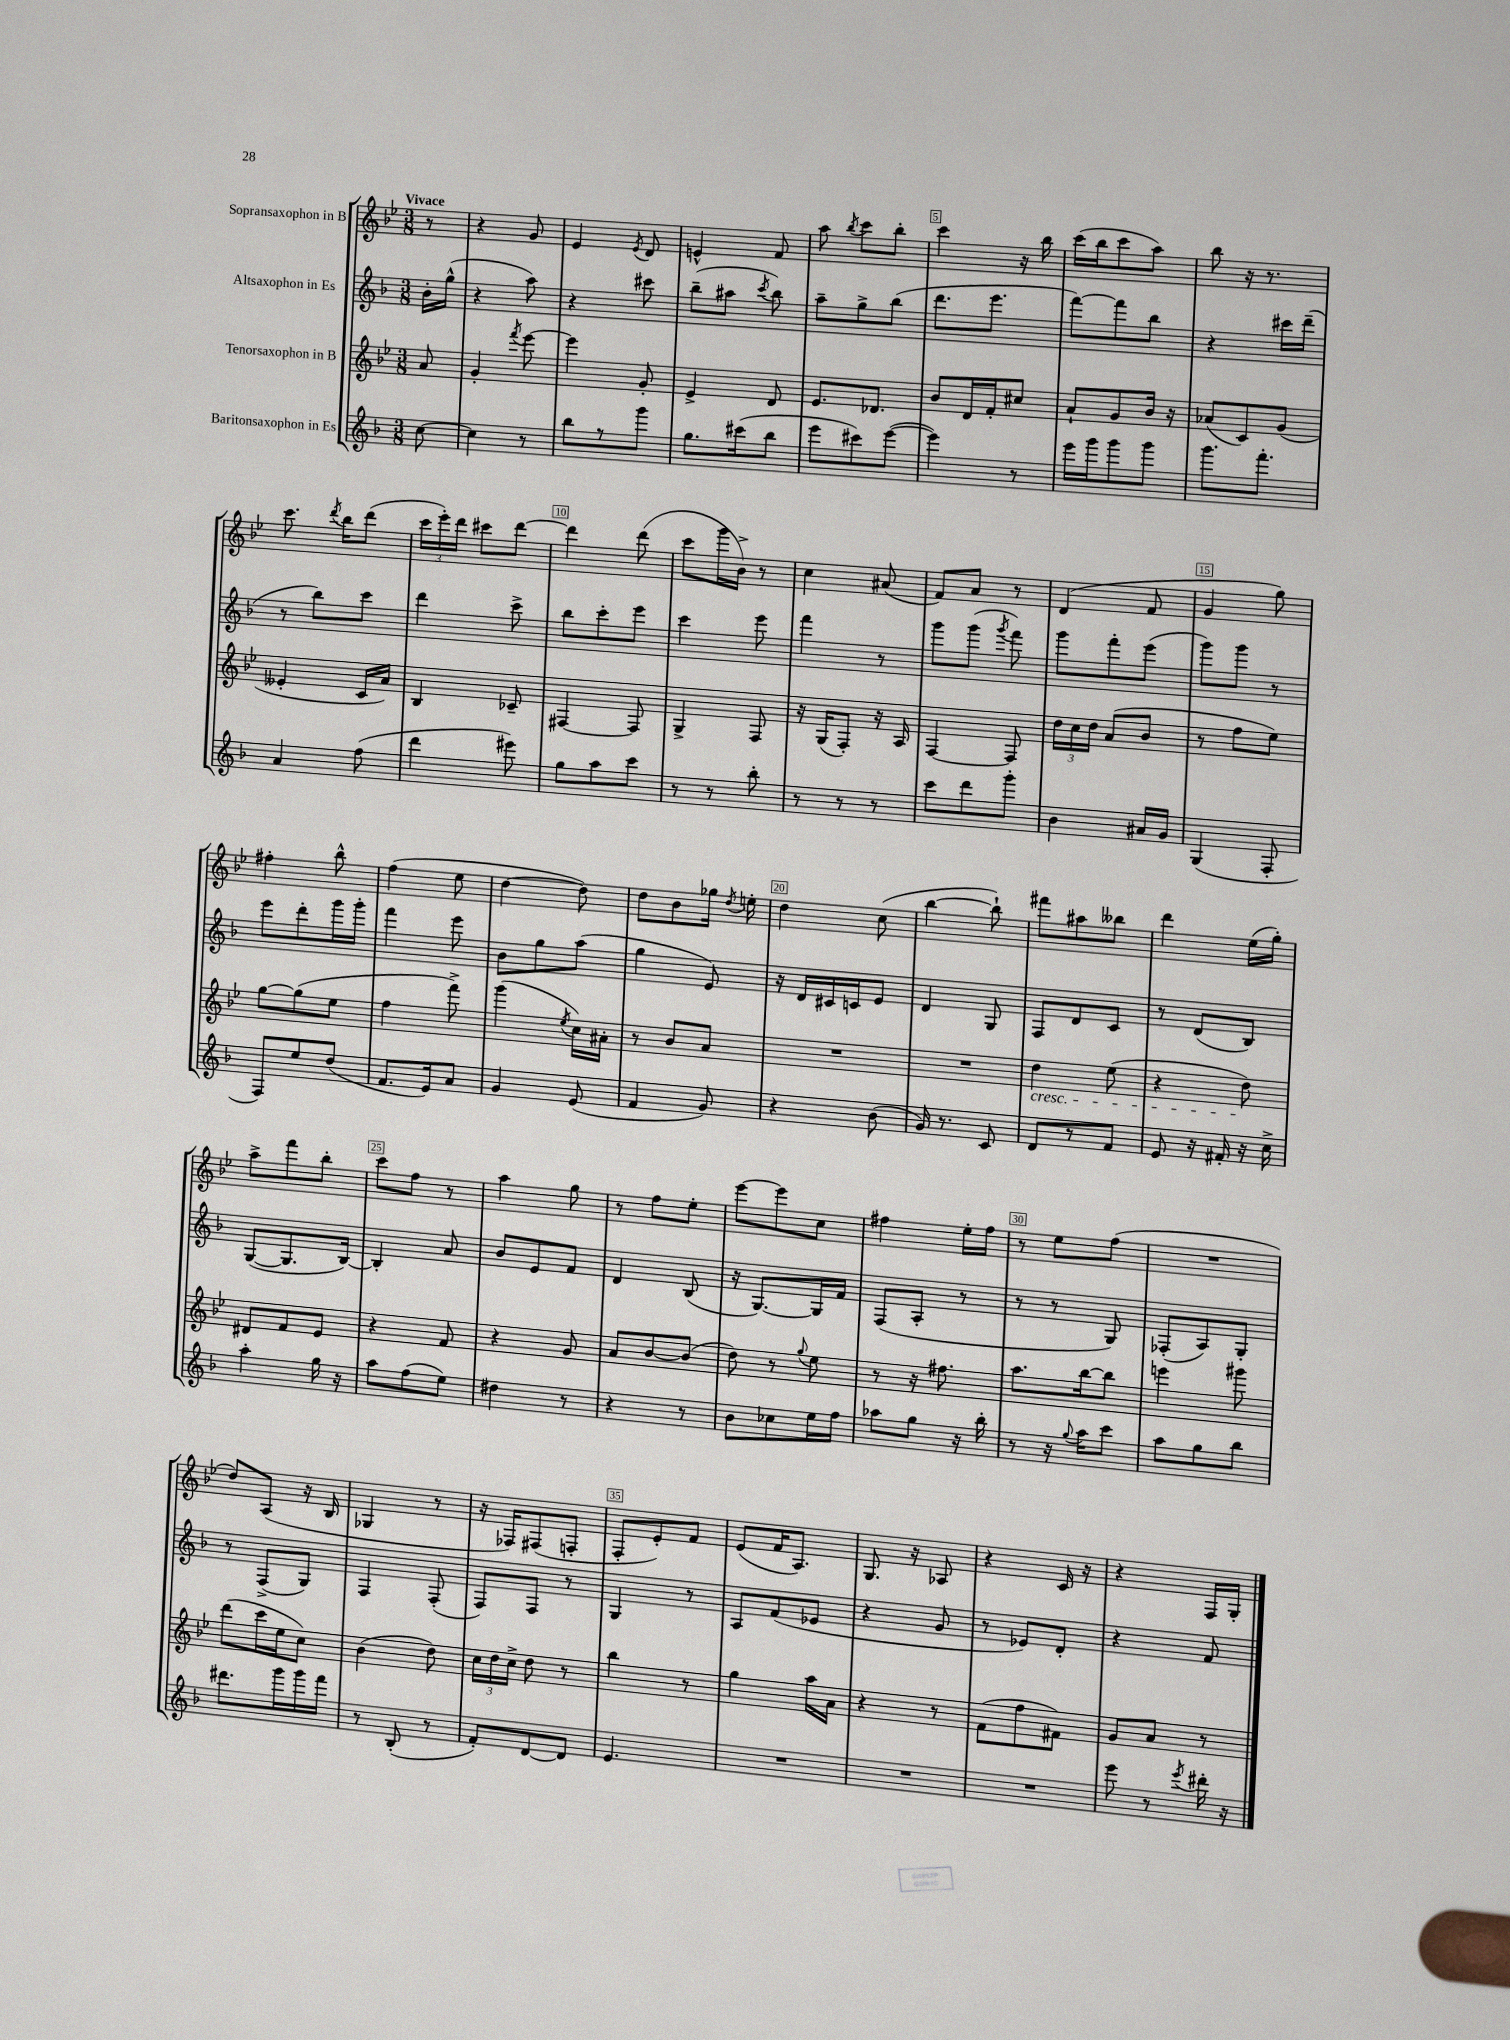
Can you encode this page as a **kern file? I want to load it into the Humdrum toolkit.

**kern	**kern	**kern	**kern
*part4	*part3	*part2	*part1
*staff4	*staff3	*staff2	*staff1
*I"Baritonsaxophon in Es	*I"Tenorsaxophon in B	*I"Altsaxophon in Es	*I"Sopransaxophon in B
*clefG2	*clefG2	*clefG2	*clefG2
*k[b-]	*k[b-e-]	*k[b-]	*k[b-e-]
*M3/8	*M3/8	*M3/8	*M3/8
=	=	=	=
!	!	!	!LO:TX:a:B:t=Vivace
[8cc\	8a/	16b-'\LL	8r
.	.	(16gg^^\JJ	.
=1	=1	=1	=1
4cc\]	4g'/	4r	4r
.	8qfff/	.	.
8r	[8eee-\	8aa\)	8g/
=2	=2	=2	=2
8bb-\L	4eee-\]	4r	4e-/
8r	.	.	.
.	.	.	8qe-/
8ggg\J	8g'/	8ccc#X\	8d/
=3	=3	=3	=3
8.gg\L	4e-^/	(8bb-~\L	4en^^/
.	.	8aa#X\J	.
(16ccc#X\k	.	.	.
.	.	8qccc/	.
8bb-\J	8d/	8bb-\)	8f/
=4	=4	=4	=4
8eee\L	8.e-/L	8aa~\L	8aa\
.	.	.	8qbb-/
8ccc#X\)	.	8gg^\	8ccc\L
.	8.d-X/J	.	.
([8eee\J	.	(8bb-\J	8bb-'\J
=5	=5	=5	=5
4eee\])	8b-/L	8.ddd\L	4ccc\
.	16d/L	.	.
.	16f'/J	8.eee\J	.
8r	8cc#X/J	.	16r
.	.	.	16bb-\
=6	=6	=6	=6
16eee\LL	8a`/L	[8fff\L)	(16ccc\LL
16ggg\J	.	.	16bb-\J
8ggg\	8g/	8fff\]	8ccc\
8ggg\J	16b-/Jk	8bb-\J	8aa\J)
.	16r	.	.
=7	=7	=7	=7
8.ggg\L	(8a-X/L	4r	8bb-\
.	8c/)	.	16r
8.fff'\J	.	.	8.r
.	(8g/J	16ccc#X\LL	.
.	.	(16ddd~\JJ	.
!!LO:LB:g=z
=8	=8	=8	=8
4a/	4e--X'/	8r	8.ccc\
.	.	8bb-\L)	.
.	.	.	8qddd/
.	.	.	16bb-\KL
(8ff\	16c/LL	8ccc\J	(8ddd\J
.	16a/JJ)	.	.
=9	=9	=9	=9
4ddd\	4B-/	4ddd\	24ccc\LL
.	.	.	24eee-'\)
.	.	.	24ddd\JJ
.	.	.	8ccc#X\L
8eee#X\)	8c-X~/	8ccc^\	[8ddd\J
=10	=10	=10	=10
8gg\L	[4F#X/	8bb-\L	4ddd\]
8aa\	.	8ccc'\	.
8ccc\J	8F#/]	8eee\J	(8ddd\
=11	=11	=11	=11
8r	4G^/	4ccc\	8ccc\L
8r	.	.	16ggg\L
.	.	.	16b-^\JJ)
8bb-'\	8F/	8eee\	8r
=12	=12	=12	=12
8r	16r	4fff\	4cc\
.	(16G/KL	.	.
8r	8F'/J)	.	.
8r	16r	8r	(8a#X/
.	16A/	.	.
=13	=13	=13	=13
8ccc\L	[4F/	8ggg\L	8f/L)
8ddd\	.	(8ggg\J	8a/J
.	.	8qggg/	.
8ggg'\J	8F/]	8fff\)	8r
=14	=14	=14	=14
4b-\	24dd\LL	8ggg\L	(4d/
.	24cc\	.	.
.	24dd\JJ	.	.
.	(8a/L	8fff'\	.
16a#X/LL	8b-/J	(8eee\J	8f/
16g/JJ	.	.	.
=15	=15	=15	=15
(4G/	8r	8ggg\L)	4g/
.	8ff\L	8ggg\J	.
8F'/	8ee-\J)	8r	8gg\)
!!LO:LB:g=z
=16	=16	=16	=16
8F/L)	[8gg\L	8eee\L	4ff#X'\
8ee/	(8gg\]	8ddd'\	.
(8dd/J	8ee-\J	16ggg\L	8bb-^^\
.	.	16ggg'\JJ	.
=17	=17	=17	=17
8.f/L	4ff\	4fff\	(4ff\
16e/k)	.	.	.
8a/J	8fff^\)	8eee\	8ee-\
=18	=18	=18	=18
4g/	(4ggg\	8b-\L	[4dd\
.	.	8gg\	.
.	8qee-/	.	.
(8e/	16cc\LL)	(8aa\J	8dd\])
.	16a#X'\JJ	.	.
=19	=19	=19	=19
4f/	8r	4gg\	8dd\L
.	8b-/L	.	8b-\
8g/)	8a/J	8e/)	16gg-X\Jk
.	.	.	8qdd/
.	.	.	16een'\
=20	=20	=20	=20
4r	4.r	16r	4dd\
.	.	16d/LL	.
.	.	16c#X/	.
.	.	16cn/J	.
(8b-\	.	8e/J	(8cc\
=21	=21	=21	=21
16g/)	4.r	4d/	[4bb-\
8.r	.	.	.
8c/	.	8G/	8bb-`\])
=22	=22	=22	=22
!	!LO:TX:b:i:t=cresc.	!	!
8d/L	4dd\	8F/L	8fff#X\L
8r	.	8d/	8aa#X\
8f/J	(8ee-\	8c/J	8bb--X\J
=23	=23	=23	=23
8e/	4r	8r	4ddd\
16r	.	(8d/L	.
16f#X'/	.	.	.
16r	8dd\)	8B-/J)	(16ee-\LL
16cc^\	.	.	16gg'\JJ)
!!LO:LB:g=z
=24	=24	=24	=24
4aa'\	8d#X/L	([8G/L	8aa^\L
.	8f/	8.G/]	8fff\
16gg\	8e-/J	.	8bb-'\J
16r	.	[16B-/Jk)	.
=25	=25	=25	=25
8aa\L	4r	4B-'/]	8ccc\L
(8ff\	.	.	8ff\J
8ee\J)	8f/	8a/	8r
=26	=26	=26	=26
4dd#X\	4r	8b-/L	4aa\
.	.	8e/	.
8r	8g/	8f/J	8gg\
=27	=27	=27	=27
4r	8a/L	4d/	8r
.	[8b-/	.	8ff\L
8r	(8b-/J]	(8B-/	8ee-'\J
=28	=28	=28	=28
8b-\L	8dd\)	16r	[8eee-\L
.	.	[8.G/L)	.
8cc-X\	8r	.	8eee-\]
.	8qqgg/	.	.
16ee\L	8ee-\	16G/L]	8cc\J
16ff\JJ	.	16f/JJ	.
=29	=29	=29	=29
8aa-X\L	8r	(8F/L	4ff#X\
8gg\J	16r	8A'/J	.
.	8.ff#X\	.	.
16r	.	8r	16ee-'\LL
16bb-'\	.	.	16ff#\JJ
=30	=30	=30	=30
8r	8.aa\L	8r	8r
16r	.	8r	8ee-\L
8qqgg/	.	.	.
16aa\KL	[16bb-\k	.	.
8ccc\J	8bb-\J]	8G/)	(8ff\J
=31	=31	=31	=31
8aa\L	4eeen\	(8F-X'/L	4.r
8gg\	.	8A/)	.
8bb-\J	8ggg#X\	8G'/J	.
!!LO:LB:g=z
=32	=32	=32	=32
8.ddd#X\L	(8ddd\L	8r	8dd/L)
.	16ccc\L	(8F^/L	(8A/J
16ggg\L	16ee-\J	.	.
16ggg\	8cc\J)	8G/J)	16r
16fff\JJ	.	.	16B-/
=33	=33	=33	=33
8r	(4b-\	4F/	4G-X/
(8B-'/	.	.	.
8r	8dd\)	(8F'/	8r
=34	=34	=34	=34
8f'/L)	24cc\LL	8F/L)	16r
.	24dd\	.	.
.	.	.	16F-X/KL)
.	24cc^\JJ	.	.
[8d/	8dd\	8F/J	(8F#X/
8d/J]	8r	8r	8Fn'/J
=35	=35	=35	=35
4.e/	4bb-\	4G/	8F'/L
.	.	.	8e-'/)
.	8r	8r	8f/J
=36	=36	=36	=36
4.r	4gg\	8A/L	(8e-/L
.	.	(8f/	16f/K
.	.	.	8.A/J)
.	16aa\LL	8e-X/J	.
.	16a\JJ	.	.
=37	=37	=37	=37
4.r	4r	4r	8.G/
.	.	.	16r
.	8r	8g/	8A-X/
=38	=38	=38	=38
4.r	(8f\L	8r	4r
.	8ff\	8e-X/L)	.
.	8f#X\J)	8d'/J	16c/
.	.	.	16r
=39	=39	=39	=39
8eee\	8g/L	4r	4r
8r	8a/J	.	.
8qeee/	.	.	.
16ddd#X'\	8r	8f/	16F/LL
16r	.	.	16G'/JJ
==	==	==	==
*-	*-	*-	*-
